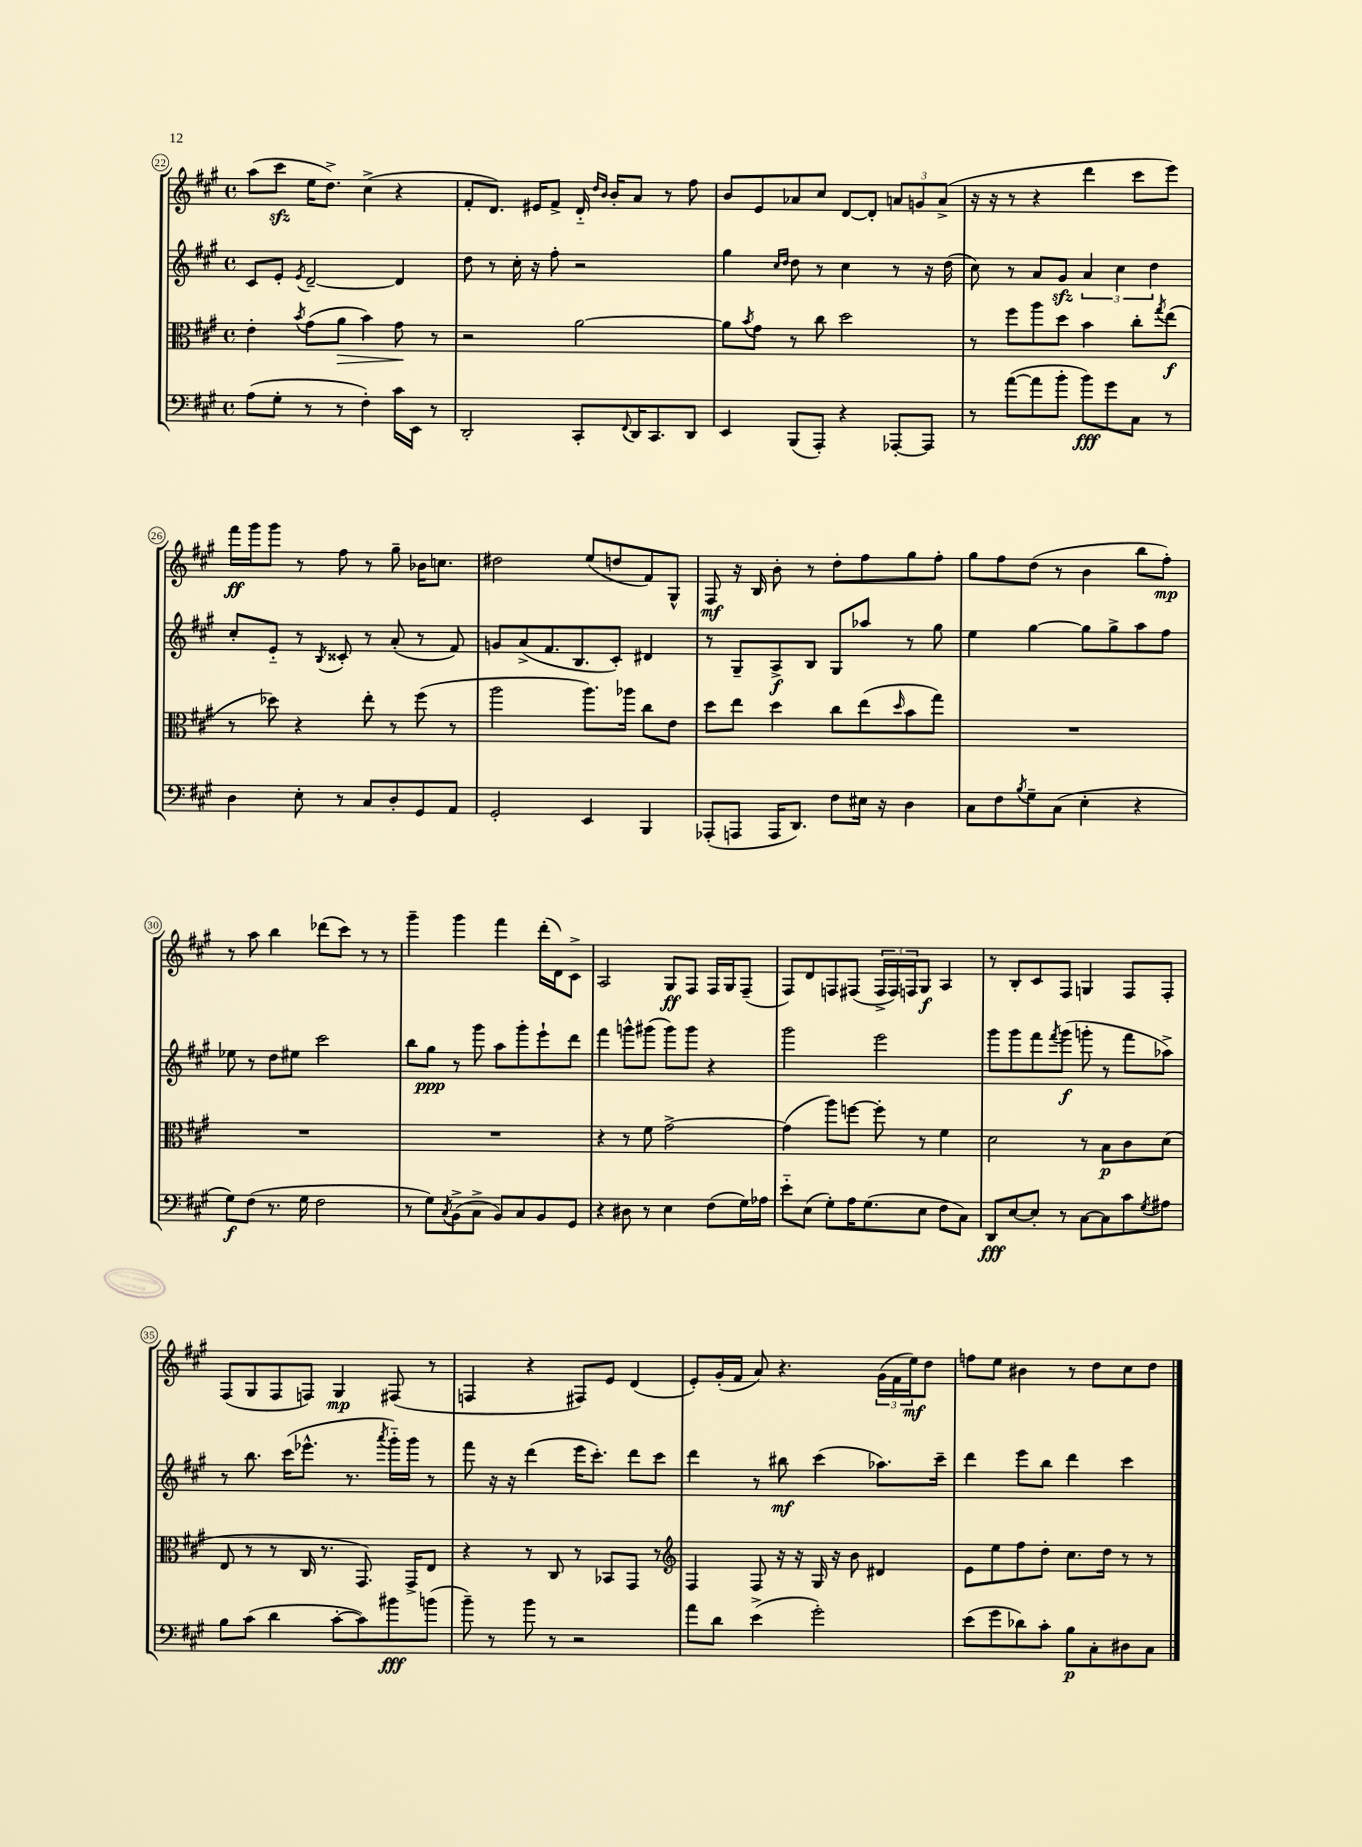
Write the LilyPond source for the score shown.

<<
\new StaffGroup <<
\new Staff = "s0" {
    \clef treble \key a \major \defaultTimeSignature \time 4/4
    a''8( cis'''8\sfz e''16 d''8.->) cis''4->( r4 |
    fis'8-. d'8.) eis'16 fis'8-> d'16-_ \grace { d''16 b'16 } b'16-. a'8 r8 fis''8 |
    b'8 e'8 aes'8 cis''8 d'8~ d'8-. \tuplet 3/2 { a'8 g'8 a'8->( } |
    r16 r16 r8 r4 d'''4 cis'''8 e'''8) |
    fis'''16\ff gis'''16 gis'''8 r8 fis''8 r8 gis''8-- bes'16 c''8. |
    dis''2 e''8( d''8 fis'8) gis8-^ |
    fis8\mf r16 b16 b'8-. r8 d''8-. fis''8 gis''8 fis''8-. |
    gis''8 fis''8 d''8( r8 b'4 b''8 fis''8-.\mp) |
    r8 a''8 b''4 des'''8( cis'''8) r8 r8 |
    gis'''4-- gis'''4 fis'''4 d'''16-.( d'16) cis'8-> |
    a2 gis8\ff fis8 fis16 gis16 fis8--( |
    fis8) d'8 f8 fis8( \tuplet 3/2 { fis16-> fis16) f16 } gis8\f a4 |
    r8 b8-. cis'8 fis8 g4 fis8 fis8-. |
    fis8( gis8 fis8 f8) gis4\mp fis8( r8 |
    f4 r4 fis8) e'8 d'4( |
    e'8-.) gis'16-.( fis'16 a'8) r4. \tuplet 3/2 { gis'16( fis'16 e''16\mf) } d''8 |
    f''8 e''8 bis'4 r8 d''8 cis''8 d''8 \bar "|." |
}
\new Staff = "s1" {
    \clef treble \key a \major \defaultTimeSignature \time 4/4
    cis'8 e'8-. \acciaccatura { e'8 } d'2~-- d'4 |
    d''8 r8 cis''16-. r16 fis''8-. r2 |
    gis''4 \grace { cis''16 d''16 } d''8 r8 cis''4 r8 r16 d''16( |
    cis''8) r8 a'8 gis'8\sfz \tuplet 3/2 { a'4 cis''4 d''4 } |
    cis''8-. e'8-_ r8 \acciaccatura { b8 } cisis'8-. r8 a'8-.( r8 fis'8) |
    g'8 a'8->( fis'8. b8. cis'8-.) dis'4 |
    r8 gis8-- a8->\f b8 gis8 aes''8 r8 gis''8 |
    e''4 gis''4~ gis''8 gis''8-> a''8 fis''8 |
    ees''8 r8 d''8 eis''8 cis'''2 |
    b''8 gis''8\ppp r8 gis'''8 a''8 gis'''8-. e'''8-! d'''8 |
    fis'''4 g'''8-^ gis'''8( gis'''8) gis'''8 r4 |
    gis'''2 e'''2 |
    gis'''8 gis'''8 fis'''8 \acciaccatura { fis'''8 } gis'''8\f( g'''8-. r8 fis'''8 aes''8->) |
    r8 b''8. cis'''16( ees'''8.-^ r8. \acciaccatura { a'''8 } gis'''16-_) gis'''16 r8 |
    fis'''8 r16 r16 d'''4( e'''16 cis'''8.-.) d'''8 cis'''8 |
    d'''4 r8 bis''8\mf cis'''4( aes''8.) cis'''16-- |
    d'''4 e'''8 b''8 d'''4 cis'''4 \bar "|." |
}
\new Staff = "s2" {
    \clef alto \key a \major \defaultTimeSignature \time 4/4
    e'4-. \acciaccatura { b'8 } gis'8( a'8\> b'4) gis'8\! r8 |
    r2 a'2~ |
    a'8 \acciaccatura { b'8 } gis'8 r8 cis''8 d''2 |
    r8 fis''8 a''8 d''8 b'4 cis''8-. \acciaccatura { gis''8 } e''8\f( |
    r8 des''8) r4 e''8-. r8 fis''8( r8 |
    a''2 a''8.) aes''16 cis''8 e'8 |
    d''8 e''8 d''4 cis''8 e''8( \grace { d''16 } b'8 gis''8) |
    R1 |
    R1 |
    R1 |
    r4 r8 fis'8 gis'2~-> |
    gis'4( a''8) f''8~ f''8-. r8 fis'4 |
    d'2 r8 b8\p cis'8 d'8( |
    e8 r8 r8 cis16 r8. gis,8.) gis,16-> e8 |
    r4 r8 cis8 r8 bes,8 gis,8 r8 |
    \clef treble fis4 fis8 r16 r16 gis16 r16 b'8 dis'4 |
    e'8 e''8 fis''8 d''8-. cis''8. d''16 r8 r8 \bar "|." |
}
\new Staff = "s3" {
    \clef bass \key a \major \defaultTimeSignature \time 4/4
    a8( gis8-. r8 r8 fis4-.) cis'16 e,16 r8 |
    d,2-. cis,8-. \appoggiatura { fis,8 } d,16 cis,8. d,8 |
    e,4 b,,8( a,,8-.) r4 aes,,8~-. aes,,8 |
    r8 a'8~( a'8 b'8-. b'8\fff) gis'8 cis8 r8 |
    d4 e8-. r8 cis8 d8-. gis,8 a,8 |
    gis,2-. e,4 b,,4 |
    aes,,8-.( a,,8 a,,16 d,8.) fis8 eis16 r16 d4 |
    cis8 fis8 \acciaccatura { b8 } gis8-- cis8( e4-. r4 |
    gis8\f) fis8( r8. gis16 fis2 |
    r8 gis8) \acciaccatura { cis8 } b,8->( cis8-> b,8) cis8 b,8 gis,8 |
    r4 dis8 r8 e4 fis8( gis16) aes16 |
    e'8-_ e8( gis8-.) a16 gis8.( e8 fis8 cis8) |
    d,8\fff e8~ e8-. r8 cis8~ cis8 cis'8 \acciaccatura { gis8 } ais8 |
    b8 cis'8( d'4 cis'8~-. cis'8) bis'8\fff b'8( |
    b'8--) r8 b'8 r8 r2 |
    a'8 d'8 e'4->( gis'2-.) |
    e'8( gis'8 des'8) cis'8-. b8\p cis8-. dis8 cis8 \bar "|." |
}
>>
>>
\layout { \context { \Score currentBarNumber = #22 \override BarNumber.stencil = #(make-stencil-circler 0.1 0.3 ly:text-interface::print) } }
